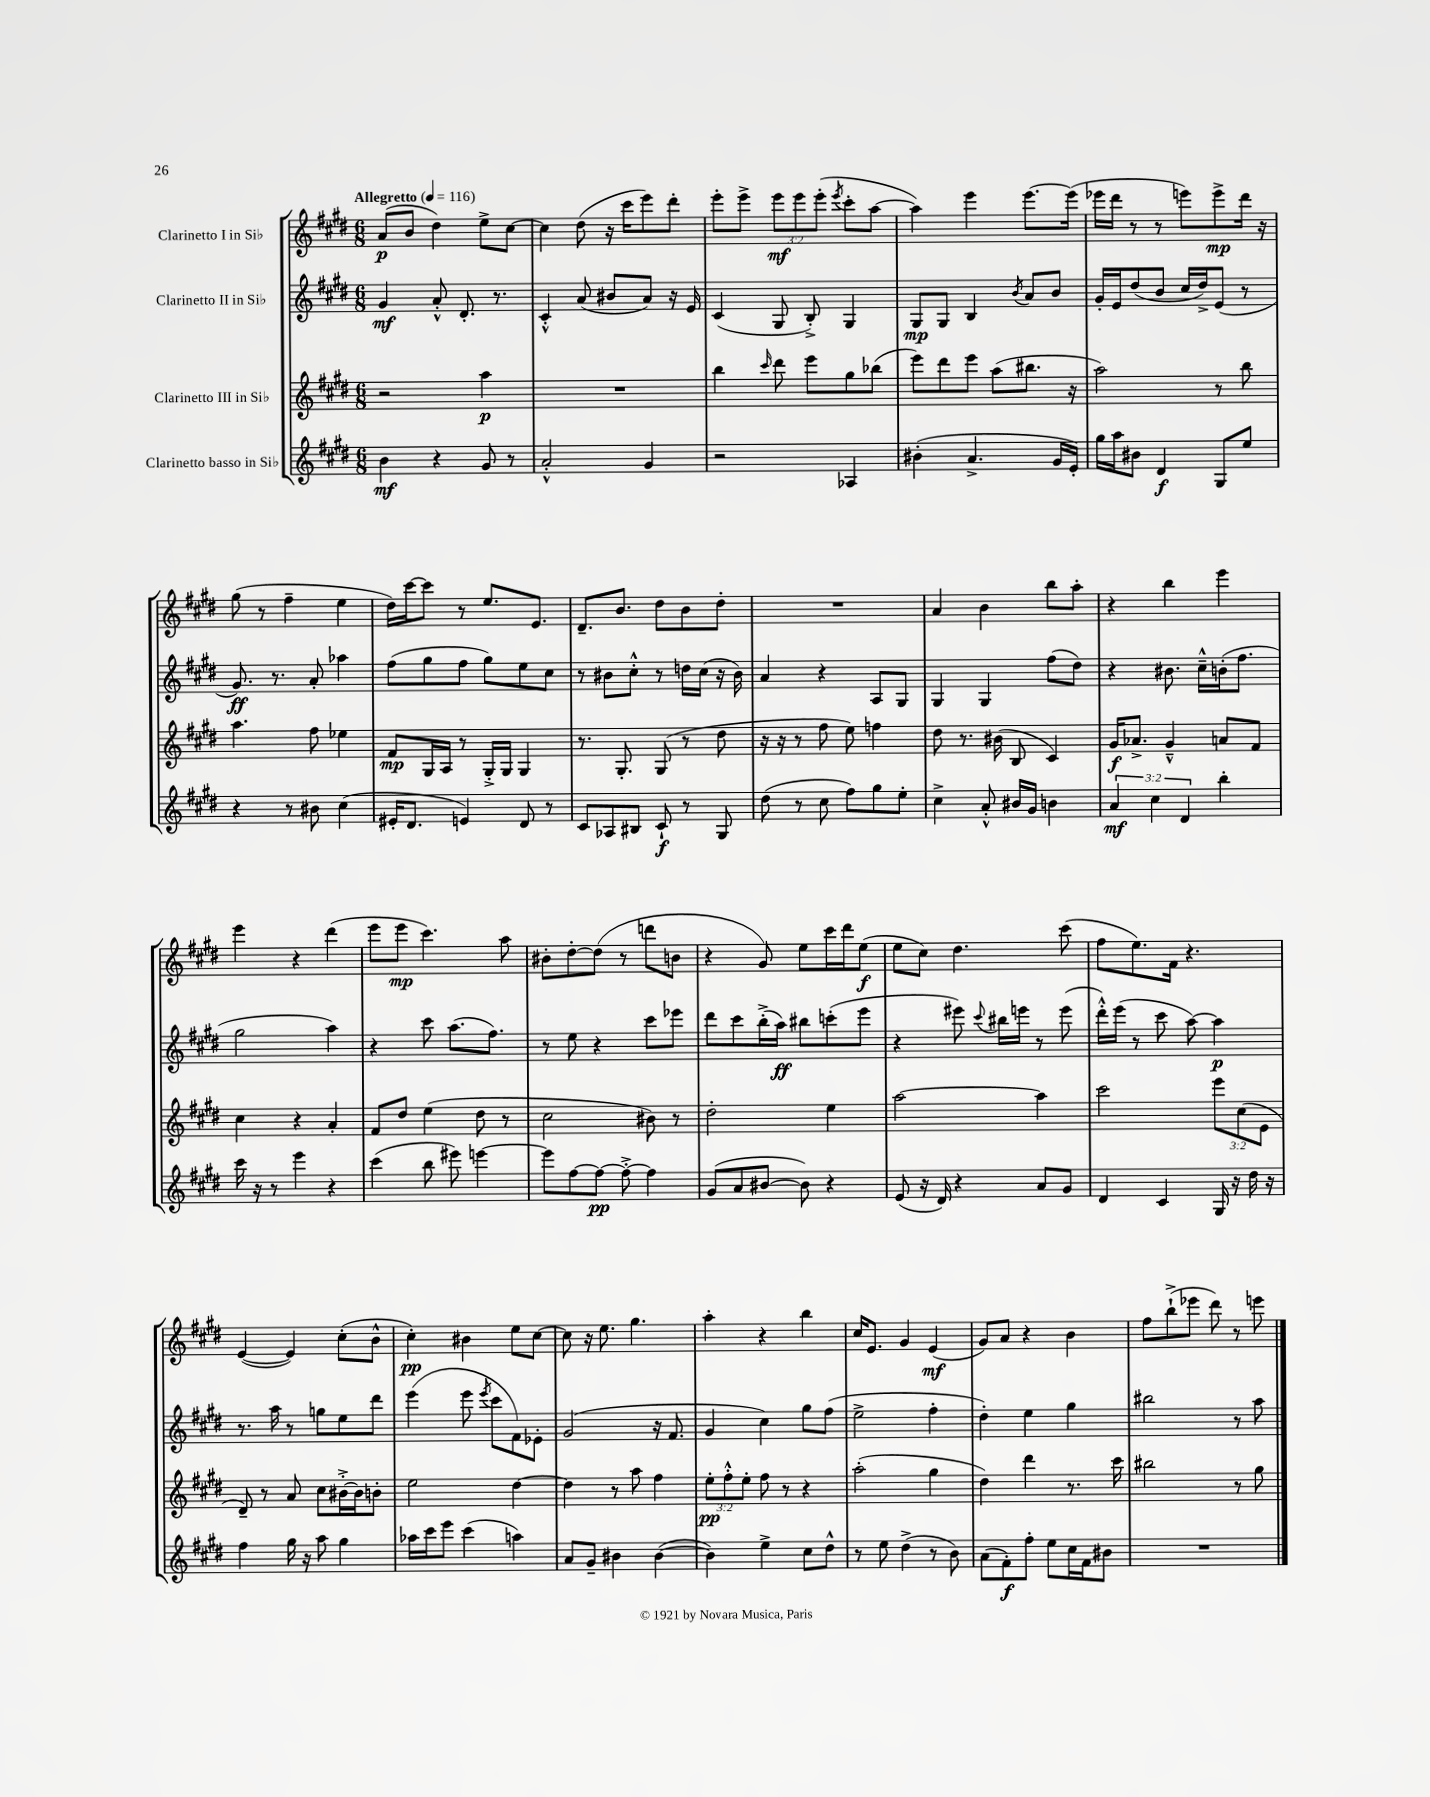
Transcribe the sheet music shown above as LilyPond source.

<<
\new StaffGroup <<
\new Staff = "s0" \with { instrumentName = "Clarinetto I in Sib" } {
    \clef treble \key e \major \numericTimeSignature \time 6/8 \override Staff.TupletNumber.text = #tuplet-number::calc-fraction-text \tempo "Allegretto" 4 = 116
    \autoBeamOff a'8[\p( b'8] dis''4) e''8[-> cis''8]~ |
    cis''4 dis''8( r16 cis'''16[ e'''8) dis'''8]-. |
    e'''8[-. e'''8]-> \tuplet 3/2 { e'''8[\mf e'''8 e'''8]-.( } \acciaccatura { e'''8 } cis'''8[-. a''8]~ |
    a''4) e'''4 e'''8.[~ e'''16]( |
    ees'''16[ dis'''16] r8 r8 e'''8[) e'''8->\mp dis'''16] r16 |
    gis''8( r8 fis''4-- e''4 |
    dis''16[) cis'''16~ cis'''8] r8 e''8.[ e'8.] |
    dis'8.[-- b'8.] dis''8[ b'8 dis''8]-. |
    R2. |
    a'4 b'4 b''8[ a''8]-. |
    r4 b''4 e'''4 |
    e'''4 r4 dis'''4( |
    e'''8[ e'''8]\mp cis'''4.) a''8 |
    bis'8[-. dis''8~-. dis''8]( r8 d'''8[ b'8] |
    r4 gis'8) e''8[ cis'''16 dis'''16 e''8]\f( |
    e''8[ cis''8]) dis''4. cis'''8( |
    fis''8[ e''8.) fis'16] r4. |
    e'4~( e'4) cis''8[-.( b'8]-^ |
    cis''4-.\pp) bis'4 e''8[ cis''8]~ |
    cis''8 r16 e''8. gis''4. |
    a''4-. r4 b''4 |
    cis''16[ e'8.] gis'4 e'4\mf( |
    gis'8[) a'8] r4 b'4 |
    fis''8[ b''8-!->( ees'''8] dis'''8) r8 e'''8 \bar "|." |
}
\new Staff = "s1" \with { instrumentName = "Clarinetto II in Sib" } {
    \clef treble \key e \major \numericTimeSignature \time 6/8
    \autoBeamOff gis'4\mf a'8-.-^ dis'8.-. r8. |
    cis'4-.-^ a'8( bis'8[ a'8]) r16 e'16 |
    cis'4( gis8 b8-.->) gis4 |
    gis8[\mp gis8] b4 \acciaccatura { b'8 } a'8[ b'8] |
    gis'16[-. e'16 dis''8( b'8] cis''16[ dis''16->) e'8]( r8 |
    gis'8.\ff) r8. a'8-. aes''4 |
    fis''8[( gis''8 fis''8] gis''8[) e''8 cis''8] |
    r8 bis'8[ cis''8]-.-^ r8 d''16[ cis''16]( r16 bis'16) |
    a'4 r4 a8[ gis8] |
    gis4 gis4 fis''8[( dis''8]) |
    r4 bis'8. cis''16[---^ b'16-.( fis''8.] |
    gis''2 a''4) |
    r4 cis'''8 a''8.[( fis''8.]) |
    r8 e''8 r4 cis'''8[ ees'''8] |
    dis'''8[ cis'''8 b''16-.->( a''16]\ff) bis''8[ c'''8-.( e'''8] |
    r4 eis'''8) \appoggiatura { cis'''8 } bis''16[ e'''16] r8 e'''8( |
    dis'''16[-.-^) e'''16]( r8 cis'''8 a''8~) a''4\p |
    r8. a''16 r8 g''8[ e''8 dis'''8] |
    e'''4( e'''8 \acciaccatura { e'''8 } cis'''8[ fis'8) ees'8]-. |
    gis'2( r16 fis'8. |
    gis'4 cis''4) gis''8[ fis''8]( |
    e''2-> fis''4-. |
    dis''4-.) e''4 gis''4 |
    bis''2 r8 a''8 \bar "|." |
}
\new Staff = "s2" \with { instrumentName = "Clarinetto III in Sib" } {
    \clef treble \key e \major \numericTimeSignature \time 6/8 \override Staff.TupletNumber.text = #tuplet-number::calc-fraction-text
    \autoBeamOff r2 a''4\p |
    R2. |
    b''4 \grace { cis'''16 } dis'''8 e'''8[ gis''8 bes''8]( |
    e'''8[) dis'''8 e'''8] a''8[( bis''8.] r16 |
    a''2) r8 b''8 |
    a''4. fis''8 ees''4 |
    fis'8[\mp gis16 a16] r8 gis16[-.-> gis16] gis4 |
    r8. gis8.-. gis8( r8 dis''8 |
    r16 r16 r8 fis''8 e''8) f''4 |
    dis''8 r8. bis'16( b8 cis'4) |
    gis'16[\f aes'8.]-> gis'4---^ a'8[ fis'8] |
    cis''4 r4 a'4-. |
    fis'8[ dis''8] e''4( dis''8 r8 |
    cis''2 bis'8) r8 |
    dis''2-. e''4 |
    a''2~ a''4 |
    cis'''2 \tuplet 3/2 { e'''8[ cis''8( e'8] } |
    dis'8--) r8 a'8 cis''8[ bis'16~-.-> bis'16 b'8]-. |
    e''2 dis''4~ |
    dis''4 r8 a''8 fis''4 |
    \tuplet 3/2 { e''8[-.\pp fis''8-.-^ e''8]-. } fis''8 r8 r4 |
    a''2-.( gis''4 |
    dis''4) dis'''4 r8. cis'''16 |
    bis''2 r8 gis''8 \bar "|." |
}
\new Staff = "s3" \with { instrumentName = "Clarinetto basso in Sib" } {
    \clef treble \key e \major \numericTimeSignature \time 6/8 \override Staff.TupletNumber.text = #tuplet-number::calc-fraction-text
    \autoBeamOff b'4\mf r4 gis'8 r8 |
    a'2-.-^ gis'4 |
    r2 aes4 |
    bis'4-.( a'4.-> gis'16[ e'16]-.) |
    gis''16[ a''16 bis'8] dis'4\f gis8[ e''8] |
    r4 r8 bis'8 cis''4( |
    eis'16[-. dis'8.] e'4) dis'8 r8 |
    cis'8[ aes8 bis8] cis'8-!\f r8 gis8 |
    dis''8( r8 cis''8 fis''8[) gis''8 e''8]-. |
    cis''4-> a'8-.-^ bis'16[ gis'16] b'4 |
    \tuplet 3/2 { a'4\mf cis''4 dis'4 } b''4-. |
    cis'''16 r16 r8 e'''4 r4 |
    cis'''4( b''8 eis'''8) e'''4~ |
    e'''8[ fis''8~ fis''8]~\pp fis''8~-.-> fis''4 |
    gis'8[( a'8 bis'8]~ bis'8) r4 |
    e'8( r16 dis'16) r4 a'8[ gis'8] |
    dis'4 cis'4 gis16 r16 dis''16 r16 |
    fis''4 gis''16 r16 a''8 gis''4 |
    aes''16[ cis'''16 e'''8] cis'''4( a''4) |
    a'8[ gis'8]-- bis'4 bis'4~( |
    bis'4) e''4-> cis''8[ dis''8]-^ |
    r8 e''8 dis''4->( r8 b'8) |
    a'8[( fis'8-.\f) fis''8]-. e''8[ cis''16 fis'16 bis'8] |
    R2. \bar "|." |
}
>>
>>
\layout { \context { \Score \remove "Bar_number_engraver" } }
